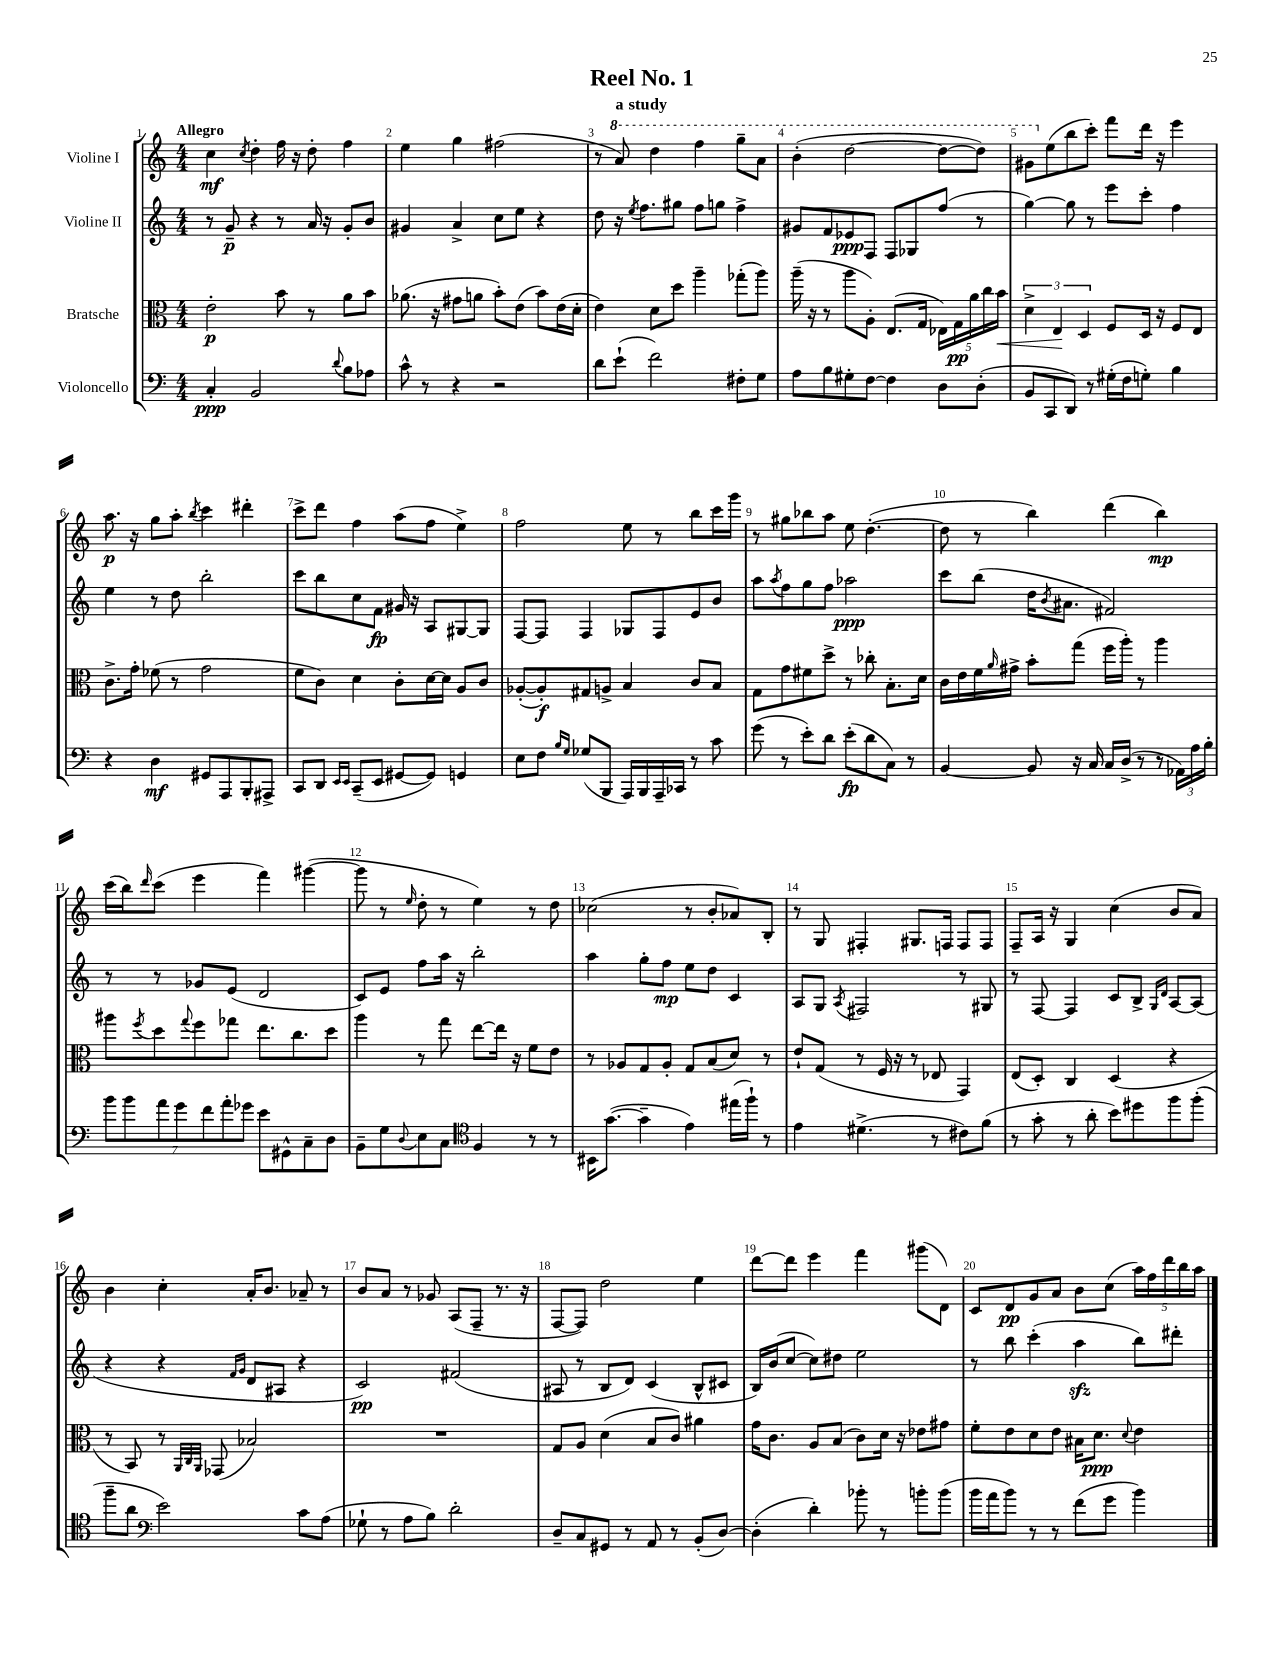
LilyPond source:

\header { title = "Reel No. 1" subtitle = "a study" }
<<
\new StaffGroup <<
\new Staff = "s0" \with { instrumentName = "Violine I" } {
    \clef treble \key c \major \numericTimeSignature \time 4/4 \tempo "Allegro"
    c''4\mf \acciaccatura { c''8 } d''4-. f''16 r16 d''8-. f''4 |
    e''4 g''4 fis''2( |
    r8 \ottava #1 a''8) d'''4 f'''4 g'''8-- a''8 |
    b''4-.( d'''2~ d'''8~ d'''8) |
    gis''8 \ottava #0 e''8( b''8 c'''8-.) f'''8 d'''16 r16 e'''4 |
    a''8.\p r16 g''8 a''8-. \acciaccatura { b''8 } c'''4 dis'''4-. |
    c'''8-> d'''8 f''4 a''8( f''8 e''4->) |
    f''2 e''8 r8 b''8 c'''16 g'''16 |
    r8 gis''8 bes''8 a''8 e''8 d''4.~-.( |
    d''8 r8 b''4) d'''4( b''4\mp) |
    c'''16( b''16) \grace { d'''16 } c'''8( e'''4 f'''4) gis'''4~( |
    gis'''8 r8 \grace { e''16 } d''8-. r8 e''4) r8 d''8 |
    ces''2( r8 b'8-. aes'8) b8-. |
    r8 g8 fis4-. gis8. f16 f8 f8 |
    f8-- a16 r16 g4 c''4( b'8 a'8) |
    b'4 c''4-. a'16-. b'8. aes'8-- r8 |
    b'8 a'8 r8 ges'8 a8( f8-- r8. r16 |
    f8~ f8) d''2 e''4 |
    d'''8~ d'''8 e'''4 f'''4 gis'''8( d'8) |
    c'8 d'8\pp g'8 a'8 b'8 c''8( \tuplet 5/4 { a''16) f''16 d'''16 b''16 a''16 } \bar "|." |
}
\new Staff = "s1" \with { instrumentName = "Violine II" } {
    \clef treble \key c \major \numericTimeSignature \time 4/4
    r8 g'8--\p r4 r8 a'16 r16 g'8-. b'8 |
    gis'4 a'4-> c''8 e''8 r4 |
    d''8 r16 \acciaccatura { e''8 } f''8. gis''8 f''8 g''8 f''4-> |
    gis'8 f'8 ees'8\ppp f8 f8 ges8 f''8( r8 |
    g''4~) g''8 r8 e'''8 c'''8-. f''4 |
    e''4 r8 d''8 b''2-. |
    c'''8 b''8 c''8 f'8\fp gis'16 r16 a8 gis8~ gis8 |
    f8~ f8 f4 ges8 f8 e'8 b'8 |
    a''8 \acciaccatura { a''8 } f''8 g''8 f''8 aes''2\ppp |
    c'''8 b''8( d''16 \acciaccatura { b'8 } ais'8. fis'2) |
    r8 r8 ges'8 e'8( d'2 |
    c'8) e'8 f''8 a''16 r16 b''2-. |
    a''4 g''8-. f''8\mp e''8 d''8 c'4 |
    a8 g8 \acciaccatura { a8 } fis2 r8 gis8 |
    r8 f8~ f4 c'8 b8-> \grace { g16 d'16 } a8~ a8( |
    r4 r4 \grace { f'16 g'16 } d'8 ais8 r4 |
    c'2\pp) fis'2( |
    ais8 r8 b8 d'8) c'4( b8-^ cis'8 |
    b16) b'16( c''8~ c''8) dis''8 e''2 |
    r8 b''8 c'''4-.( a''4\sfz b''8) dis'''8-. \bar "|." |
}
\new Staff = "s2" \with { instrumentName = "Bratsche" } {
    \clef alto \key c \major \numericTimeSignature \time 4/4
    e'2-.\p b'8 r8 a'8 b'8 |
    aes'8.( r16 gis'8 a'8 b'8-.) e'8( b'8) e'16( d'16-. |
    e'4) d'8 d''8 a''4-- ges''8-.( a''8) |
    a''16--( r16 r8 a''8 a8-.) e8.( g16 \tuplet 5/4 { ees16) g16\pp a'16 c''16 b'16\< } |
    \tuplet 3/2 { d'4-> e4\! d4 } f8 d16 r16 f8 e8 |
    c'8.-> g'16-. fes'8( r8 g'2 |
    f'8 c'8) d'4 c'8-. d'16~ d'16 a8 c'8 |
    aes8~-.( aes8-.\f) gis8 a8-> b4 c'8 b8 |
    g8 g'8 fis'8 d''8-> r8 ces''8-. b8.-. d'16 |
    c'16 e'16 f'16 \grace { a'16 } gis'16-> b'8-. g''8( f''16 a''16-.) r8 a''4 |
    ais''8 \acciaccatura { f''8 } d''8 \appoggiatura { g''8 } f''8 ges''8 e''8. c''8. d''8 |
    a''4 r8 g''8 e''8~ e''16 r16 f'8 e'8 |
    r8 aes8 g8 aes8-. g8 b8( d'8) r8 |
    e'8-! g8( r8 f16 r16 r8 ees8 g,4) |
    e8( d8-.) c4 d4( r4 |
    r8 b,8) r8 \grace { a,32 c32 a,32 } ges,8( bes2) |
    R1 |
    g8 a8 d'4( b8 c'8) ais'4 |
    g'16 c'8. a8 b8( c'8) d'16 r16 ees'8 gis'8 |
    f'8-. e'8 d'8 e'8 bis16 d'8.\ppp \appoggiatura { d'8 } e'4 \bar "|." |
}
\new Staff = "s3" \with { instrumentName = "Violoncello" } {
    \clef bass \key c \major \numericTimeSignature \time 4/4
    c4-.\ppp b,2 \appoggiatura { d'8 } b8 aes8 |
    c'8-^ r8 r4 r2 |
    d'8 e'8-!( f'2) fis8-. g8 |
    a8 b8 gis8-. f8~ f4 d8 d8-.( |
    b,8 c,8 d,8) r8 gis16-.( f16 g8-.) b4 |
    r4 d4\mf gis,8 a,,8 b,,8-. ais,,8-> |
    c,8 d,8 \grace { e,16 e,16 } c,8--( e,8 gis,8~ gis,8) g,4 |
    e8 f8 \grace { b16 g16 } ges8( b,,8 a,,16) b,,16 a,,16-- ces,16 r8 c'8 |
    g'8( r8 e'8-.) d'8 e'8-.\fp( d'8 c8) r8 |
    b,4~ b,8 r16 c16 c16 d16->( r8 r8 \tuplet 3/2 { aes,16) a16 b16-. } |
    \tuplet 7/4 { b'8 b'8 a'8 g'8 f'8 a'8-. ges'8 } e'8 gis,8-^ c8-- d8 |
    b,8-- g8 \appoggiatura { d8 } e8 c8 \clef tenor f4 r8 r8 |
    bis,16 g'8.~( g'4-- e'4) eis''16( f''16-!) r8 |
    e'4 dis'4.->( r8 cis'8) f'8( |
    r8 g'8-. r8 a'8-. b'8) dis''8 f''8 f''8-.( |
    f''8-- a'8 \clef bass e'2) c'8 a8( |
    ges8-! r8 a8 b8) d'2-. |
    d8-- c8 gis,8 r8 a,8 r8 b,8-.( d8~) |
    d4-.( d'4-.) bes'8-. r8 b'8-. b'8( |
    b'16 a'16 b'8) r8 r8 f'8( g'8 b'4) \bar "|." |
}
>>
>>
\layout { \context { \Score \override BarNumber.break-visibility = ##(#f #t #t) barNumberVisibility = #all-bar-numbers-visible } }
